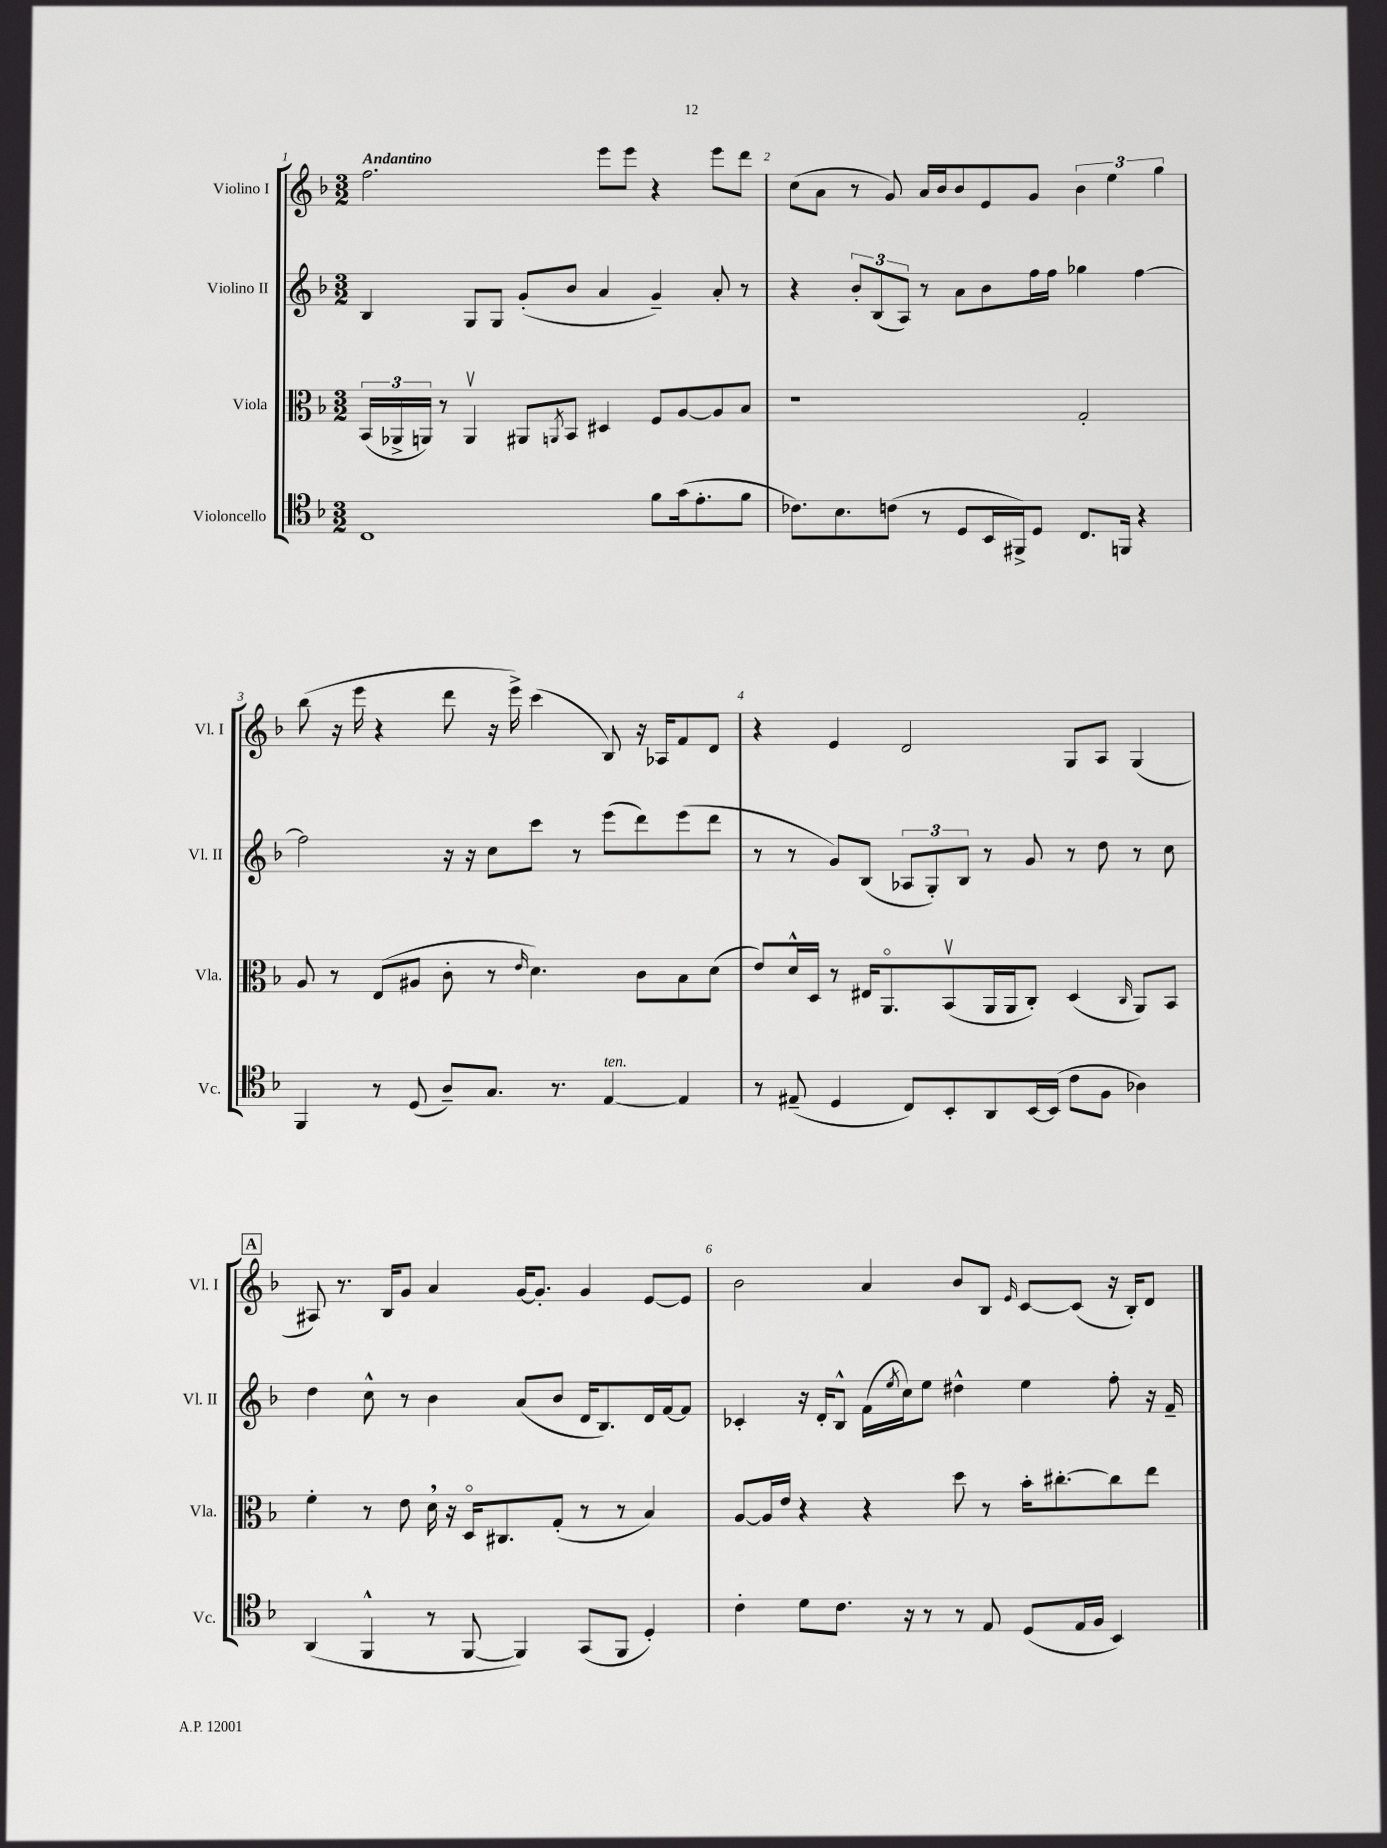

**kern	**kern	**kern	**kern
*part4	*part3	*part2	*part1
*staff4	*staff3	*staff2	*staff1
*I"Violoncello	*I"Viola	*I"Violino II	*I"Violino I
*I'Vc.	*I'Vla.	*I'Vl. II	*I'Vl. I
*clefC4	*clefC3	*clefG2	*clefG2
*k[b-]	*k[b-]	*k[b-]	*k[b-]
*M3/2	*M3/2	*M3/2	*M3/2
=1	=1	=1	=1
!	!	!	!LO:TX:a:B:t=Andantino
1C	(24BB-/LL	4B-/	2.ff\
.	24AA-X^/	.	.
.	24AAn/JJ)	.	.
.	8r	.	.
.	4AAv/	8G/L	.
.	.	8G/J	.
.	8AA#X/L	(8g'/L	.
.	8qAAn/	.	.
.	8BB-/J	8b-/J	.
.	4D#X/	4a/	8eee\L
.	.	.	8eee\J
8f\L	8F/L	4g~/)	4r
(16g\k	[8A/	.	.
8.e'\	.	.	.
.	8A/]	8a'/	8eee\L
8f\J	8B-/J	8r	8ddd\J
=2	=2	=2	=2
8.c-X\L)	1r	4r	(8cc\L
.	.	.	8a\J
8.B-\	.	.	.
.	.	12b-'/L	8r
.	.	(12B-/	.
(8cn\J	.	.	8g/)
.	.	12A/J)	.
8r	.	8r	16a/LL
.	.	.	16b-/J
8D/L	.	8a\L	8b-/
16BB-/L	.	8b-\	8e/
16FF#X^/J)	.	.	.
8D/J	.	16ff\L	8g/J
.	.	16ff\JJ	.
8.C/L	2G'/	4gg-X\	6b-\
.	.	.	6ee\
16FFn/Jk	.	.	.
4r	.	[4ff\	.
.	.	.	6gg\
!!LO:LB:g=z
=3	=3	=3	=3
4FF/	8A/	2ff\]	(8bb-\
.	8r	.	16r
.	.	.	16eee\
8r	(8E/L	.	4r
(8D/	8A#X/J	.	.
8A~/L)	8c'\	16r	8ddd\
.	.	16r	.
8.G/J	8r	8cc\L	16r
.	.	.	16eee^\)
.	16qqe/	.	.
.	4.d\)	8ccc\J	(4ccc\
8.r	.	.	.
.	.	8r	.
!LO:TX:a:i:t=ten.	!	!	!
[4E/	.	(8eee\L	8B-/)
.	8c\L	8ddd\)	16r
.	.	.	16A-X/KL
4E/]	8B-\	(8eee\	8f/
.	(8d\J	8ddd\J	8d/J
=4	=4	=4	=4
8r	8e/L)	8r	4r
(8E#X~/	16d^^/L	8r	.
.	16D/JJ	.	.
4D/	8r	8g/L)	4e/
.	16E#X/KL	(8B-/J	.
.	8.AA/	.	.
8C/L)	.	12A-X/L	2d/
.	.	12G'/)	.
8BB-'/	(8BB-v/	.	.
.	.	12B-/J	.
8AA/	16AA/L	8r	.
.	16AA/J	.	.
[16BB-/L	8C'/J)	8g/	.
(16BB-/JJ]	.	.	.
8c\L	(4D/	8r	8G/L
8F\J	.	8dd\	8A/J
.	16qqC/	.	.
4A-X\)	8AA/L)	8r	(4G/
.	8BB-/J	8cc\	.
!!LO:LB:g=z
!!LO:REH:place=s1:t=A
=5	=5	=5	=5
(4AA/	4f'\	4dd\	8A#X/)
.	.	.	8.r
4FF^^/	8r	8cc^^\	.
.	.	.	16B-/KL
.	8e\	8r	8g/J
8r	16d,\	4b-\	4a/
.	16r	.	.
[8FF/	16D/KL	.	.
.	8.C#X/	.	.
4FF/])	.	(8a/L	[16g/KL
.	.	.	8.g'/J]
.	(8G'/J	8b-/J	.
(8GG/L	8r	16d/KL	4g/
.	.	8.B-/)	.
8FF/J	8r	.	.
4D'/)	4B-/)	16d/L	[8e/L
.	.	[16f/J	.
.	.	8f/J]	8e/J]
=6	=6	=6	=6
4c'\	[8A/L	4c-X'/	2b-\
.	16A/L]	.	.
.	16e/JJ	.	.
8d\L	4r	16r	.
.	.	16d'/KL	.
8.c\J	.	8B-^^/J	.
.	4r	(16f\LL	4a/
.	.	8qee/	.
16r	.	16cc\J)	.
8r	.	8ee\J	.
8r	8dd\	4dd#X^^\	8b-/L
8E/	8r	.	8B-/J
.	.	.	16qqe/
(8D/L	16b-'\KL	4ee\	[8c/L
.	[8.cc#X'\	.	.
16E/L	.	.	(8c/J]
16F/JJ	.	.	.
4BB-/)	8cc#\]	8ff'\	16r
.	.	.	16B-'/KL)
.	8ee\J	16r	8d/J
.	.	16f~/	.
==	==	==	==
*-	*-	*-	*-
